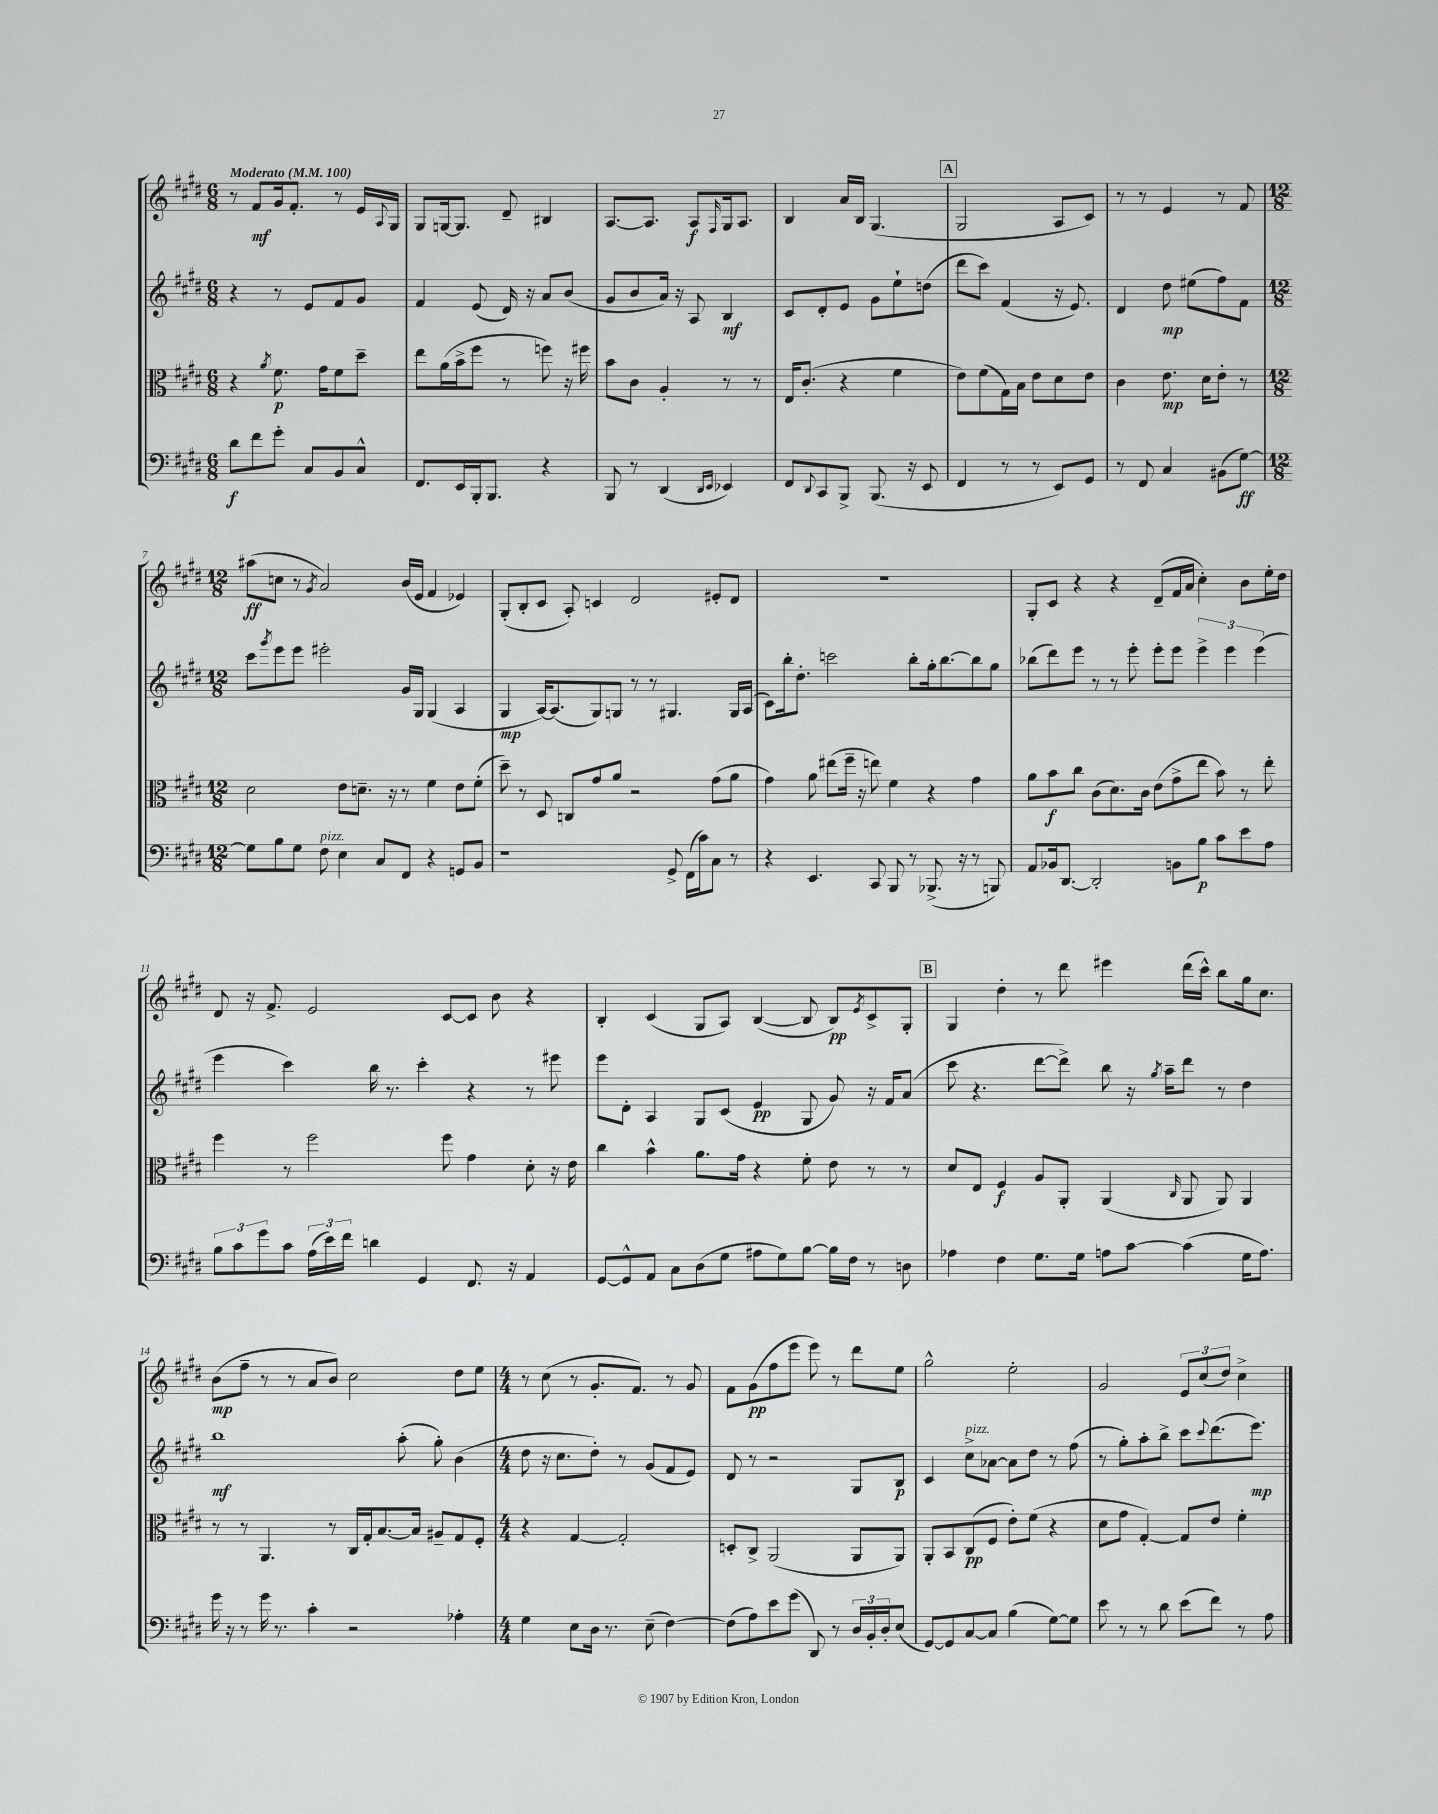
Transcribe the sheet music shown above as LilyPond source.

<<
\new StaffGroup <<
\new Staff = "s0" {
    \clef treble \key e \major \numericTimeSignature \time 6/8 \tempo "Moderato" 4 = 100
    r8 fis'8\mf gis'16 fis'8.-. r8 e'16 \appoggiatura { a8 } gis16 |
    gis8 g16~ g8. dis'8-- bis4 |
    a8.~ a8. a8\f \grace { fis16 } gis16 a8. |
    b4 a'16 b16 gis4.( |
    \mark \markup { \box "A" } gis2 a8 cis'8) |
    r8 r8 e'4 r8 fis'8 |
    \numericTimeSignature \time 12/8 ais''8\ff( c''8 r8 \acciaccatura { gis'8 } a'2) b'16( e'16 fis'4 ees'4) |
    gis8-.( b8-. cis'8 a8-.) c'4 dis'2 eis'8-. dis'8 |
    R1. |
    gis8-. cis'8 r4 r4 dis'8--( fis'16 a'16 cis''4-.) b'8 e''16-. dis''16 |
    dis'8 r16 fis'8.-> e'2 cis'8~ cis'8 b'8 r4 |
    b4-. cis'4( gis8 a8) b4~( b8 b8\pp) \acciaccatura { e'8 } cis'8-> gis8-. |
    \mark \markup { \box "B" } gis4 dis''4-. r8 dis'''8 eis'''4 dis'''16( cis'''16-^) b''8 gis''16 cis''8. |
    b'8\mp( fis''8-- r8 r8 a'8 b'8) cis''2 dis''8 e''8 |
    \numericTimeSignature \time 4/4 r8 cis''8( r8 gis'8.-. fis'8.) r8 gis'8 |
    fis'8 gis'8\pp( fis''8 e'''8 e'''8) r8 dis'''8 e''8 |
    gis''2-^ e''2-. |
    gis'2 \tuplet 3/2 { e'8 cis''8( dis''8) } cis''4-> \bar "|." |
}
\new Staff = "s1" {
    \clef treble \key e \major \numericTimeSignature \time 6/8
    r4 r8 e'8 fis'8 gis'8 |
    fis'4 e'8( dis'16) r16 a'8 b'8( |
    gis'8 b'8 a'16) r16 a8 b4\mf |
    cis'8 dis'8-. e'8 gis'8 e''8-! d''8( |
    \mark \markup { \box "A" } dis'''8 cis'''8) fis'4( r16 e'8.) |
    dis'4 dis''8\mp eis''8( fis''8) fis'8 |
    \numericTimeSignature \time 12/8 cis'''8 \acciaccatura { gis'''8 } e'''8 e'''8 eis'''2-. gis'16 gis16 gis4( a4 |
    gis4\mp a16~) a8.( gis8) g8 r8 r8 gis4. gis16 a16( |
    cis'8) b''16-. dis''8.-. c'''2 b''8-. gis''16-. b''8.~ b''8 gis''8 |
    bes''8( dis'''8) e'''8 r8 r8 e'''8-. e'''8-. e'''8 \tuplet 3/2 { e'''4-> e'''4 e'''4( } |
    e'''4 cis'''4) b''16 r8. cis'''4-. r4 r8 eis'''8 |
    e'''8 dis'8-. a4 gis8 cis'8( e'4\pp gis8 gis'8) r16 fis'16 a'8( |
    \mark \markup { \box "B" } cis'''8 r4. dis'''8~ dis'''8->) b''8 r16 \acciaccatura { gis''8 } a''16-- dis'''8 r8 dis''4 |
    b''1\mf a''8-.( gis''8-.) b'4( |
    \numericTimeSignature \time 4/4 dis''8 r16 cis''8. dis''8-.) r8 gis'8( fis'8 e'8) |
    dis'8 r8 r2 gis8 b8\p |
    cis'4 cis''8->^\markup { \italic "pizz." } aes'8~ aes'8 dis''8 r8 fis''8( |
    r8 gis''8-.) a''8-. b''8-> cis'''8 \appoggiatura { cis'''8 } dis'''8.( e'''8.\mp) \bar "|." |
}
\new Staff = "s2" {
    \clef alto \key e \major \numericTimeSignature \time 6/8
    r4 \acciaccatura { a'8 } fis'8.\p gis'16 fis'8 dis''8-- |
    e''8 a'16( b'16-> fis''8 r8 f''8) r16 fis''16 |
    b'8 cis'8 a4-. r8 r8 |
    e16 cis'8.-.( r4 fis'4 |
    \mark \markup { \box "A" } e'8) fis'8( gis16) b16 e'8 dis'8 e'8 |
    cis'4 e'8.\mp dis'16 e'8-. r8 |
    \numericTimeSignature \time 12/8 dis'2 e'8 d'8.-- r16 r8 fis'4 e'8 fis'8-.( |
    dis''8--) r8 dis8 c8 gis'8 a'8 r2 gis'8( a'8 |
    gis'4) a'8 eis''8( fis''16-- r16 e''8) fis'4 r4 gis'4 |
    a'8 b'8\f cis''8 cis'8( dis'8.) cis'16 e'8( gis'8-> e''8 b'8) r8 e''8-. |
    fis''4 r8 fis''2 fis''8 gis'4 dis'8-. r16 e'16 |
    cis''4 b'4-^ a'8. gis'16 r4 fis'8-. e'8 r8 r8 |
    \mark \markup { \box "B" } dis'8 e8 fis4\f a8 a,8-. a,4( \grace { cis16 } a,8 a,8) a,4 |
    r8 r8 a,4. r8 cis16 gis16-. b8.~ b16 ais8-- gis8 fis8-. |
    \numericTimeSignature \time 4/4 r4 gis4~ gis2-. |
    d8-. cis8-> a,2( a,8 a,8) |
    a,8-. b,8 cis8\pp( fis8 e'8-.) fis'8( r4 |
    dis'8 gis'8 gis4~-.) gis8 e'8 fis'4-. \bar "|." |
}
\new Staff = "s3" {
    \clef bass \key e \major \numericTimeSignature \time 6/8
    dis'8\f fis'8 gis'8-. cis8 b,8 cis8-^ |
    fis,8. e,16 b,,16-. b,,8. r4 |
    b,,8 r8 dis,4( \grace { dis,16 e,16 } ees,4) |
    fis,8 \appoggiatura { dis,8 } cis,8 b,,8-> b,,8.( r16 e,8 |
    \mark \markup { \box "A" } fis,4 r8 r8 e,8) gis,8 |
    r8 fis,8 cis4 bis,8( gis8~\ff) |
    \numericTimeSignature \time 12/8 gis8 b8 gis8 fis8^\markup { \italic "pizz." } e4 cis8 fis,8 r4 g,8 b,8 |
    r1 gis,8-> fis,16( cis'16) cis8 r8 |
    r4 e,4. cis,8 b,,8 r8 bes,,8.->( r16 r8 b,,8) |
    a,8 bes,16 dis,8.~ dis,2-. b,8 b8\p cis'8 e'8 a8 |
    \tuplet 3/2 { b8 cis'8 gis'8 } cis'8 \tuplet 3/2 { a16( e'16) fis'16 } d'4 gis,4 fis,8. r16 a,4 |
    gis,8~ gis,8-^ a,8 cis8 dis8( gis8 ais8 gis8) b8~ b16 fis16 r8 d8 |
    \mark \markup { \box "B" } aes4 fis4 gis8. gis16 a8 cis'8~ cis'4( gis16 a8.) |
    gis'16 r16 r8 gis'16 r8. cis'4-. r2 aes4-. |
    \numericTimeSignature \time 4/4 gis4 e8 dis16 r8. e8--( fis4~) |
    fis8( a8) e'8 gis'8( dis,8) r8 \tuplet 3/2 { dis16 b,16-. dis16-. } e8( |
    gis,8~) gis,8 cis8~ cis8 b4( gis8~) gis8 |
    e'8 r8 r8 dis'8 e'8( fis'8) r8 a8 \bar "|." |
}
>>
>>
